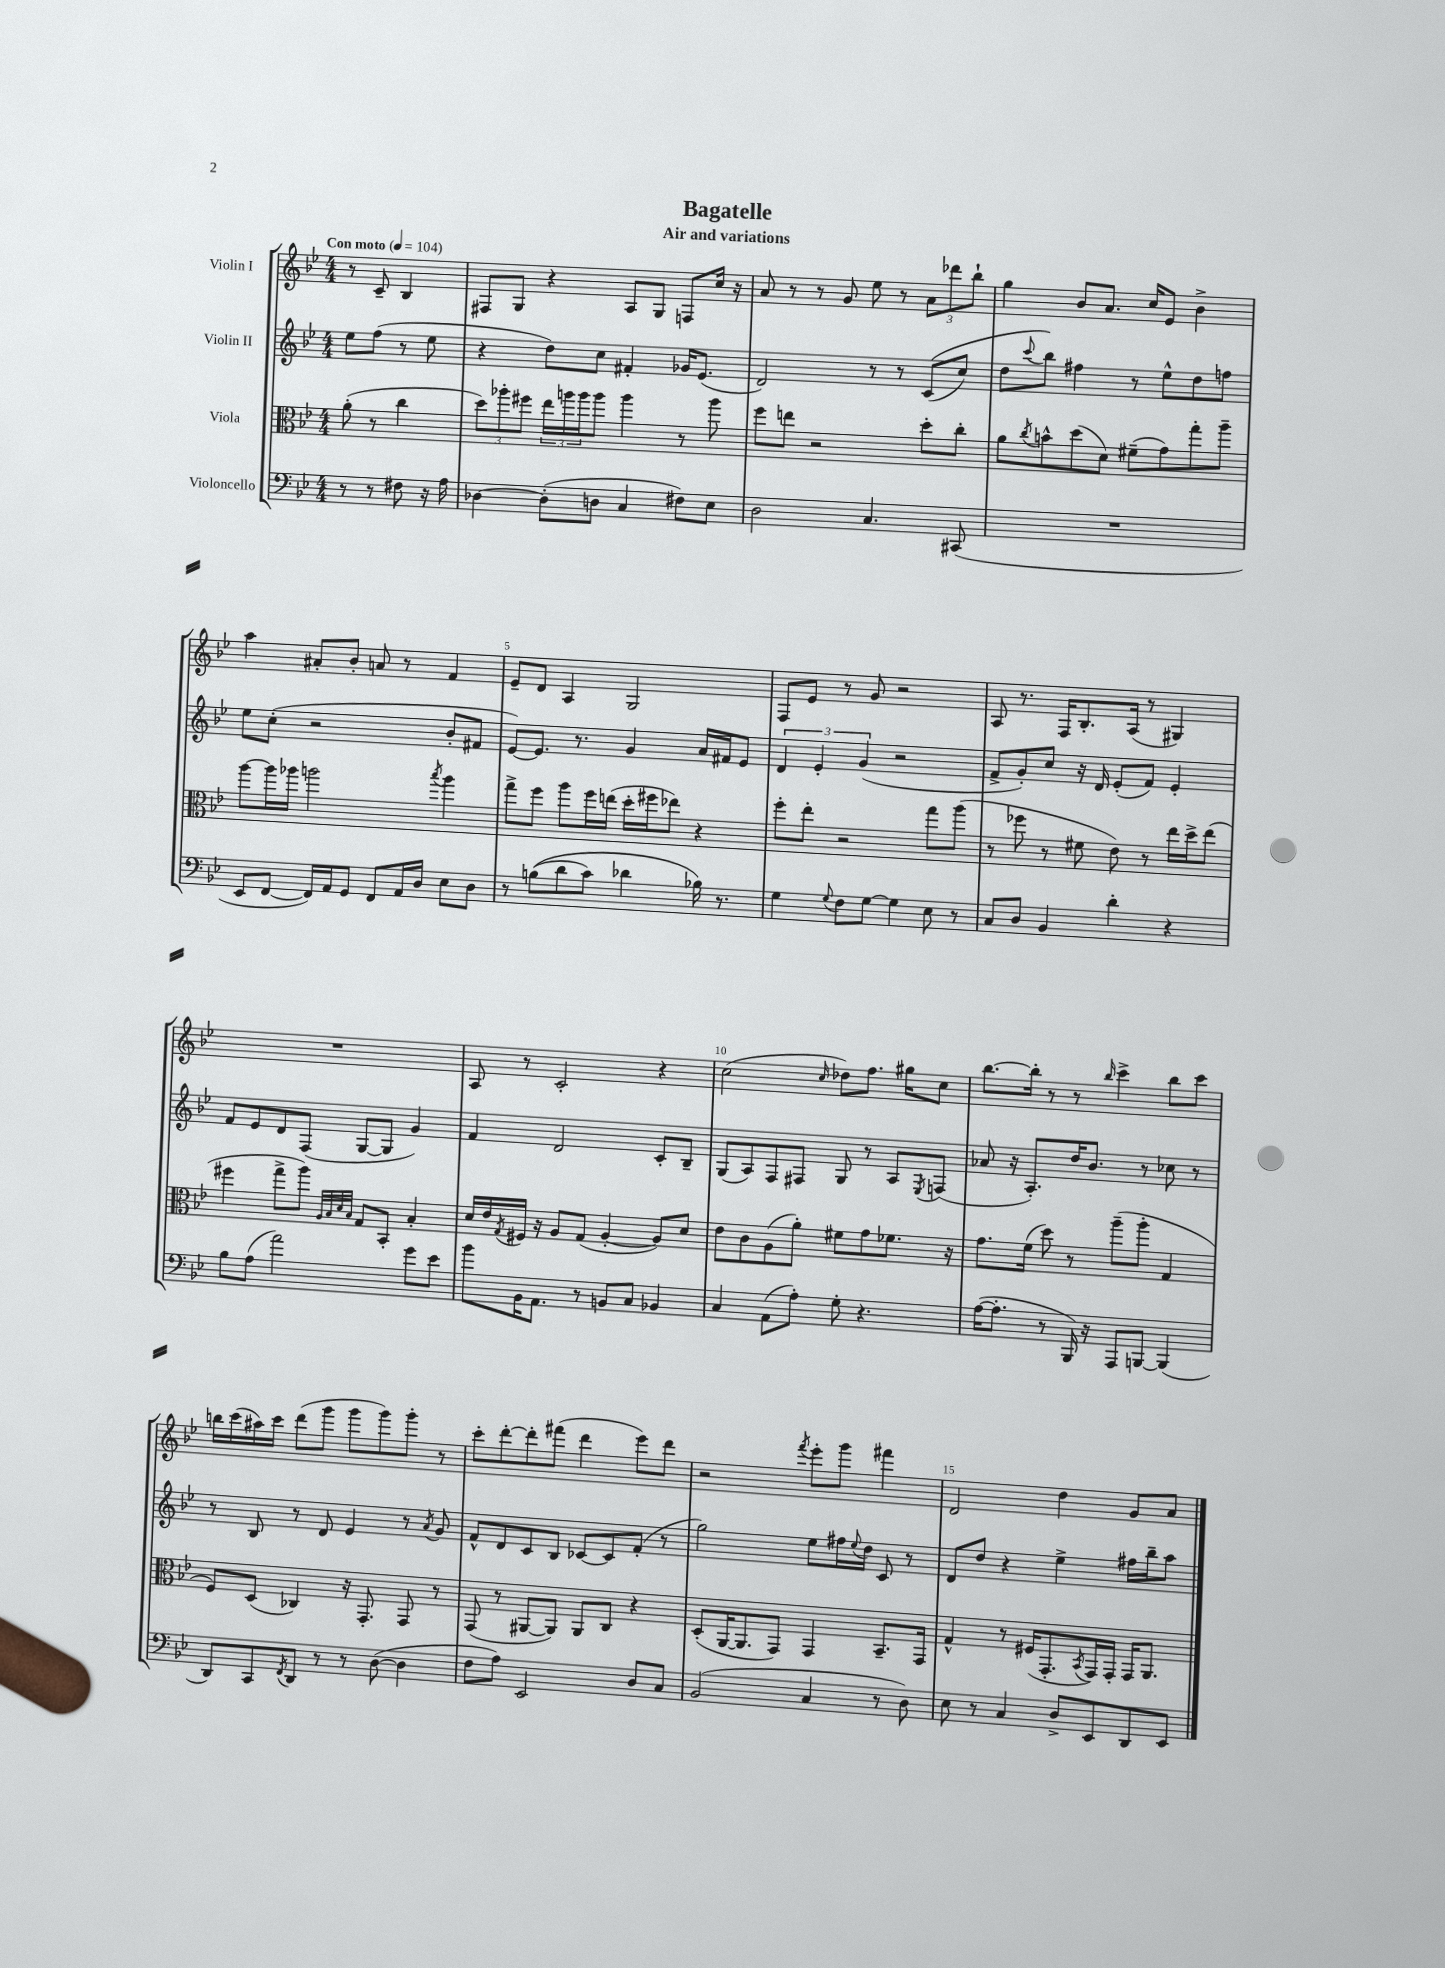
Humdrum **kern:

**kern	**kern	**kern	**kern
*staff4	*staff3	*staff2	*staff1
*clefF4	*clefC3	*clefG2	*clefG2
*k[b-e-]	*k[b-e-]	*k[b-e-]	*k[b-e-]
*M4/4	*M4/4	*M4/4	*M4/4
*MM104	*MM104	*MM104	*MM104
8r	(8a'	8ee-	8r
8r	8r	(8ff	8c~
8F#	4cc	8r	4B-
16r	.	8ee-	.
16A	.	.	.
=	=	=	=
[4D-	12dd)	4r	8F#
.	12aa-'	.	.
.	.	.	8G
.	12ff#	.	.
(8D-']	24ee-	8dd)	4r
.	24aa	.	.
.	24aa	.	.
8D	8aa	8cc	.
4C	4aa	4f#'	8A
.	.	.	8G
8F#)	8r	16g-	8F
.	.	(8.e-	.
8E-	8aa	.	16cc
.	.	.	16r
=	=	=	=
2D	8ff	2d)	8a
.	8ee	.	8r
.	2r	.	8r
.	.	.	8g
4.C	.	8r	8ee-
.	.	8r	8r
.	8dd'	&((8c	12a
.	.	.	12ddd-
(8CC#	8cc'	8cc)	.
.	.	.	12bb-`
=	=	=	=
1r	8a	8dd	4gg
.	8qcc	8qqccc	.
.	8b^^	8bb-&)	.
.	(8dd	4ff#	8b-
.	8d)	.	8.a
.	(8f#~	8r	.
.	.	.	16cc
.	8g)	8ee-^^	8e-
.	8gg'	8dd	4b-^
.	8aa~	8ff	.
=	=	=	=
8EE-	[8aa	8ee-	4aa
[8FF	16aa]	(8cc'	.
.	16aa-	.	.
16FF])	2aa	2r	8a#'
16AA	.	.	.
8GG	.	.	8b-'
8FF	.	.	8a
16AA	.	.	8r
16D	.	.	.
.	8qbb-	.	.
8E-	4aa	8b-'	4f
8D	.	8f#	.
=	=	=	=
8r	8gg^	[8e-)	8e-~
&((8B	8ff	8.e-]	8d
8d	8aa	.	4A
.	.	8.r	.
8c)	16ff	.	.
.	(16ee	.	.
4d-	16dd'	4g	2G
.	16ff#	.	.
.	8ee-)	.	.
16B-&)	4r	16a	.
8.r	.	16f#	.
.	.	8e-	.
=	=	=	=
4G	8ff'	6d	8F
.	8ee-'	.	8e-
.	.	6e-'	.
8qqG	.	.	.
8F	2r	.	8r
.	.	(6g	.
[8G	.	.	8g
4G]	.	2r	2r
8E-	8gg	.	.
8r	(8aa	.	.
=	=	=	=
8C	8r	8f^	8A
8D	8ff-	8g')	8.r
4BB-	8r	8cc	.
.	.	.	16F
.	8f#	16r	8.B-'
.	.	16d	.
4d'	8e-)	(8e-'	.
.	.	.	(16A
.	8r	8f)	8r
4r	16ee-	4e-'	4G#)
.	16dd^	.	.
.	(8ee-	.	.
=	=	=	=
8B-	4ff#	8f	1r
(8A	.	8e-	.
2a)	8gg^	8d	.
.	8aa)	(8F	.
.	32qqA	.	.
.	32qqB-	.	.
.	32qqd	.	.
.	32qqB-	.	.
.	8G	[8G	.
.	8BB-'	8G]	.
8g	4B-'	4g)	.
8e-	.	.	.
=	=	=	=
8b-	16d	4f	8A
.	16e-	.	.
.	8qG	.	.
16BB-	16F#	.	8r
8.AA	16r	.	.
.	8A	2d	2c'
8r	(8G	.	.
8BB	[4A'	.	.
8C	.	.	.
4BB-	8A])	8c'	4r
.	8d	8B-~	.
=	=	=	=
4C	8e-	(8G	(2cc
.	8c	8A)	.
(8AA	(8A	8F	.
8A')	8a')	8F#	.
.	.	.	16qqcc
8G'	8f#	8G	8dd-)
4.r	8g	8r	8.ff
.	8.f-	8A	.
.	.	.	16gg#
.	.	8qE-	.
.	.	(8F	8cc
.	16r	.	.
=	=	=	=
([16A	8.g	8a-	[8.bb-
8.A']	.	.	.
.	.	16r	.
.	(16f	8.A')	16bb-']
8r	8dd)	.	8r
16BBB-)	8r	16dd	8r
16r	.	8.b-	.
.	.	.	16qqbb-
8AAA	(8aa~	.	4ccc^
[8BBB	8aa'	8r	.
(4BBB]	4G	8cc-	8bb-
.	.	8r	8ccc
=	=	=	=
8DD)	8F)	8r	16bb
.	.	.	(16ccc
8CC	(8D	8B-	16aa#)
.	.	.	16ccc
8qFF	.	.	.
8DD	4C-)	8r	(8ddd
8r	.	8d	8ggg
8r	16r	4e-	8ggg
.	8.GG'	.	.
([8D	.	.	8ggg)
4D]	8GG	8r	8ggg'
.	.	8qa	.
.	8r	8g	8r
=	=	=	=
8F	(8GG	8f^^	8ccc'
8A)	8r	8d	[8ddd'
2EE-	[8AA#	8c	8ddd']
.	8AA#])	8B-	(8fff#
.	8AA#	[8c-	4ddd
.	8C	8c-]	.
8D	4r	(8f'	8eee-)
8C	.	8r	8ddd
=	=	=	=
(2BB-	(8D'	2gg)	2r
.	[16AA	.	.
.	8.AA]	.	.
.	8GG)	.	.
.	.	.	8qfff
4C	4GG	8ee-	8eee-'
.	.	16ff#	8ggg
.	.	8qqee-	.
.	.	16dd	.
8r	8.BB-~	8c	4fff#
8D)	.	8r	.
.	16GG	.	.
=	=	=	=
8E-	4G^^	8d	2d
8r	.	8dd	.
4C	8r	4r	.
.	(16F#	.	.
.	8.GG'	.	.
8D^	.	4ee-^	4dd
.	8qBB-	.	.
8EE-	16GG)	.	.
.	16GG'	.	.
8DD	16GG	16ff#	8g
.	8.AA	16bb-~	.
8EE-	.	8aa	8a
==	==	==	==
*-	*-	*-	*-
